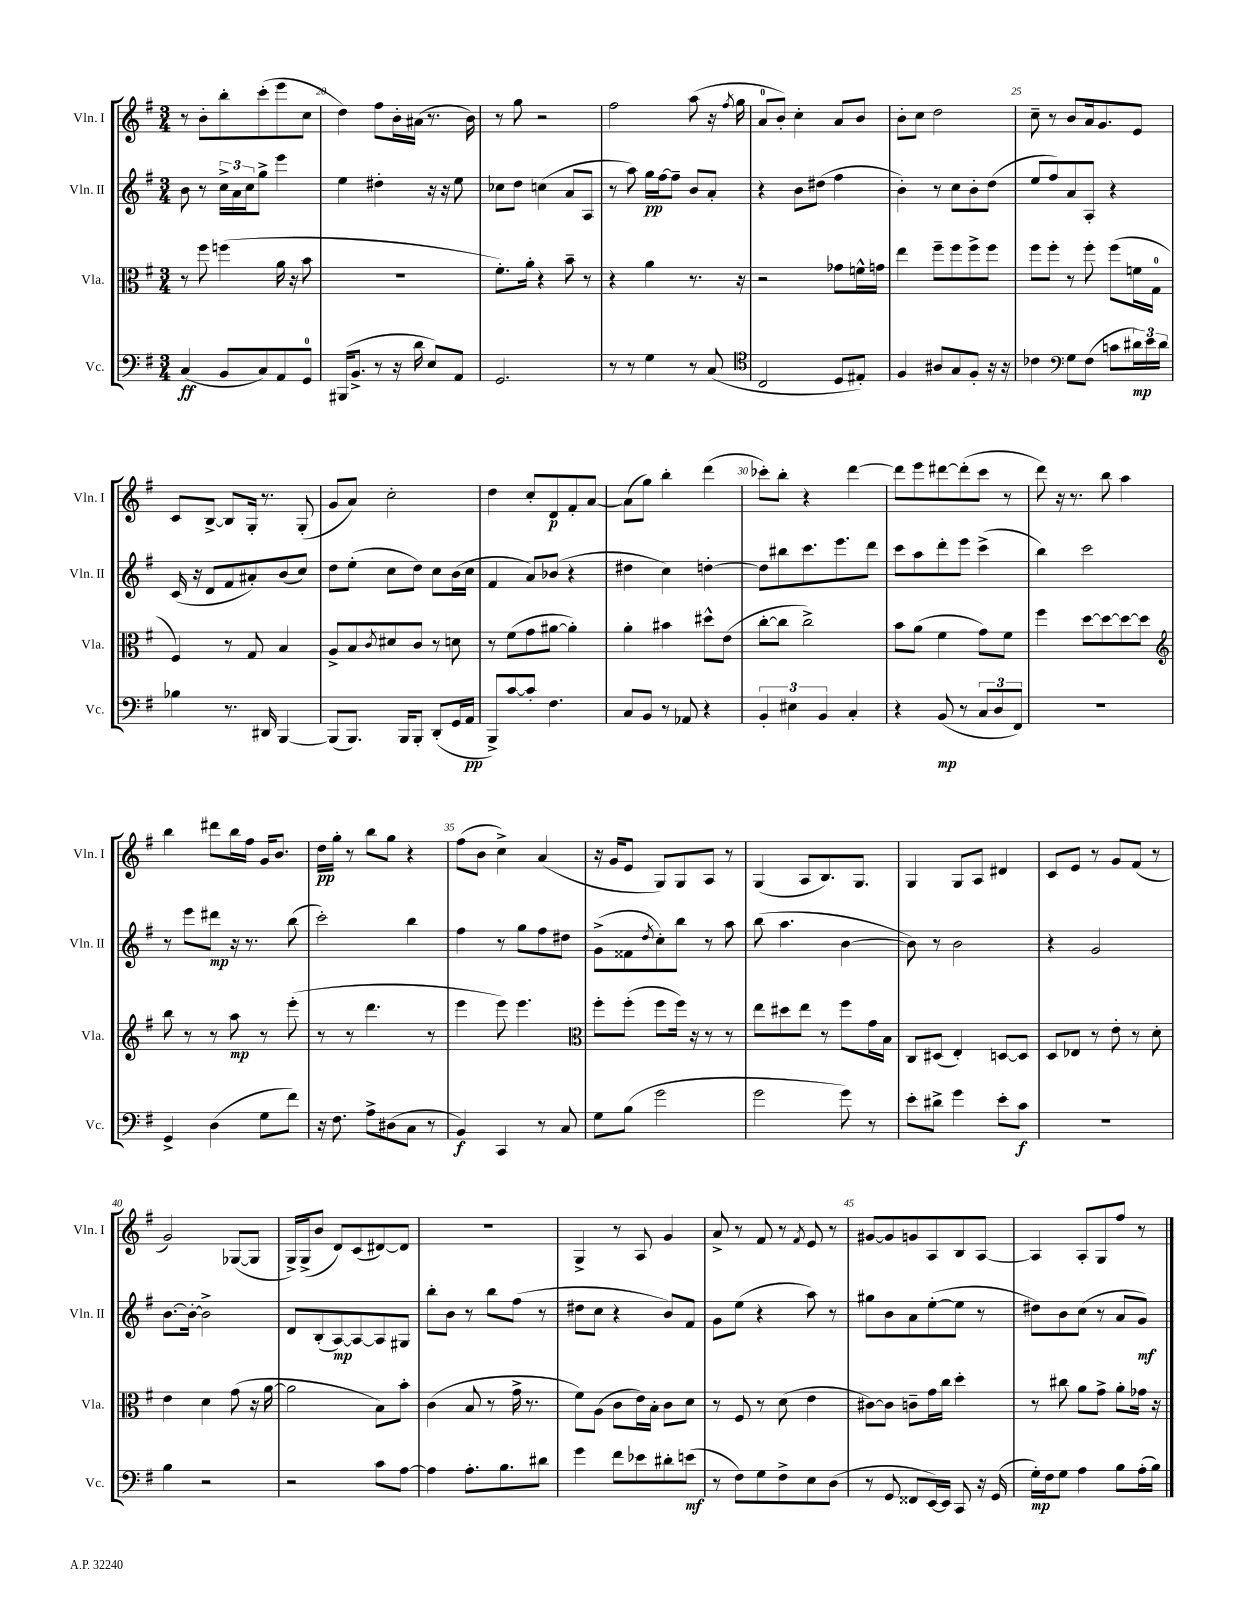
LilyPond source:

<<
\new StaffGroup <<
\new Staff = "s0" \with { instrumentName = "Vln. I" shortInstrumentName = "Vln. I" } {
    \clef treble \key g \major \numericTimeSignature \time 3/4
    r8 b'8-. b''8-. c'''8-.( e'''8 c''8 |
    d''4) fis''8 b'16-. ais'16( r8. b'16) |
    r8 g''8 r2 |
    fis''2 a''8( r16 \acciaccatura { fis''8 } g''16 |
    a'8-0 b'8-.) c''4-. a'8 b'8 |
    b'8-. c''8 d''2 |
    c''8-- r8 b'8 a'16 g'8. e'8 |
    c'8 b8~-> b8 g16-. r8. g8-.( |
    g'8 a'8) c''2-. |
    d''4 c''8-. d'8\p fis'8-. a'8~ |
    a'8( g''8) b''4-. d'''4( |
    ces'''8-.) b''8-. r4 d'''4~ |
    d'''8 e'''8 dis'''8~ dis'''8-.( c'''8 r8 |
    d'''8) r16 r8. b''8 a''4 |
    b''4 dis'''8 b''16 fis''16 g'16 b'8. |
    d''16\pp g''16-. r8 b''8 g''8 r4 |
    fis''8( b'8 c''4->) a'4( |
    r16 g'16 e'8 g8) g8 a8 r8 |
    g4( a8 b8.) g8. |
    g4 g8 a8 dis'4 |
    c'8 e'8 r8 g'8 fis'8( r8 |
    g'2) ges8~( ges8 |
    g16->) g16->( b'8 d'8) c'8( dis'8~) dis'8 |
    R2. |
    g4-> r8 a8 g'4 |
    a'8-> r8 fis'8 r8 \acciaccatura { fis'8 } e'8 r8 |
    gis'8~ gis'8 g'8 a8 b8 a8~ |
    a4 a8-. g8 fis''8 r8 \bar "|." |
}
\new Staff = "s1" \with { instrumentName = "Vln. II" shortInstrumentName = "Vln. II" } {
    \clef treble \key g \major \numericTimeSignature \time 3/4
    b'8 r8 \tuplet 3/2 { c''16-> a'16 c''16 } g''8-> e'''4 |
    e''4 dis''4-. r16 r16 e''8 |
    ces''8 d''8 c''4( a'8 a8 |
    r8 a''8) g''16\pp fis''16~ fis''8-- b'8 a'8-. |
    r4 b'8 dis''8( fis''4 |
    b'4-.) r8 c''8 b'8-. d''8( |
    e''8 fis''8) a'8 a8-. r4 |
    c'16( r16 d'8 fis'8 ais'8-.) b'8( c''8) |
    d''8 e''8-.( c''8 d''8) c''8 b'16( c''16 |
    fis'4 a'8) bes'8( r4 |
    dis''4 c''4) d''4~-. |
    d''8 bis''8 c'''8. e'''8. d'''8 |
    c'''8 a''8 d'''8-. e'''8 c'''4->( |
    b''4) c'''2 |
    r8 e'''8 dis'''8\mp r16 r8. b''8( |
    c'''2-.) b''4 |
    fis''4 r8 g''8 fis''8 dis''8 |
    g'8->( fisis'8 \acciaccatura { d''8 } c''8-.) b''8 r8 a''8 |
    b''8( a''4. b'4~ |
    b'8) r8 b'2 |
    r4 g'2 |
    b'8.~ b'16~-. b'2-> |
    d'8 b8-.( a8~\mp) a8~ a8 gis8 |
    b''8-. b'8 r8 b''8 fis''8( r8 |
    dis''8 c''8 r4 b'8) fis'8 |
    g'8 e''8( r4 a''8) r8 |
    gis''8 b'8 a'8 e''8~-.( e''8 r8 |
    dis''8) b'8 c''8( r8 a'8 g'8\mf) \bar "|." |
}
\new Staff = "s2" \with { instrumentName = "Vla." shortInstrumentName = "Vla." } {
    \clef alto \key g \major \numericTimeSignature \time 3/4
    r8 fis''8 f''4( a'16 r16 b'8 |
    R2. |
    fis'8.-.) a'16-. r4 b'8-- r8 |
    r4 a'4 r8. r16 |
    r2 ges'8 f'16-^ g'16 |
    e''4 fis''8-- fis''8 fis''8-> fis''8 |
    fis''8 fis''8-. r8 fis''8-. fis''8( f'16 g16-0 |
    fis4) r8 g8 b4 |
    a8-> b8 \acciaccatura { c'8 } dis'8 c'8 r8 d'8 |
    r8 fis'8( g'8 ais'8~ ais'4-.) |
    a'4-. bis'4 dis''8-^ e'8( |
    c''8~-. c''8 c''2->) |
    b'8 a'8( fis'4 g'8) fis'8 |
    fis''4 d''8~ d''8~ d''8~ d''8 |
    \clef treble b''8 r8 r8 a''8\mp r8 e'''8-.( |
    r8 r8 d'''4. r8 |
    e'''4 e'''8) e'''4. |
    \clef alto fis''8-. fis''8-.( fis''8 fis''16) r16 r8 r8 |
    e''8 dis''8 e''8 r8 fis''8 g'16 b16 |
    c8 dis8( e4-.) d8~ d8 |
    d8 ees8 r8 e'8-. r8 d'8-. |
    e'4 d'4 g'8( r16 a'16~ |
    a'2 b8) b'8-. |
    c'4( b8 r8 g'16-> r8. |
    fis'8) a8( c'8 e'16) b16-. c'8 d'8 |
    r8 fis8 r8 d'8( e'4 |
    cis'8~) cis'8 c'8-- g'16 c''16 d''4-. |
    r8 cis''8 a'8 g'8-> a'8-. ges'16 r16 \bar "|." |
}
\new Staff = "s3" \with { instrumentName = "Vc." shortInstrumentName = "Vc." } {
    \clef bass \key g \major \numericTimeSignature \time 3/4
    c4\ff( b,8 c8) a,8 g,8-0 |
    bis,,16( b,8.-> r8 r16 d'16 e8) a,8 |
    g,2. |
    r8 r8 g4 r8 c8( |
    \clef tenor c2 d8 eis8-.) |
    fis4 ais8 g8 fis8-. r16 r16 |
    ces'4 \clef bass g8 fis8( c'8 \tuplet 3/2 { dis'16\mp) e'16 dis'16 } |
    bes4 r8. dis,16 b,,4~ |
    b,,8( b,,8.) b,,16 b,,8-. d,8-.( g,16 a,16\pp |
    b,,8->) c'8~ c'8-. fis4. |
    c8 b,8 r8 aes,8 r4 |
    \tuplet 3/2 { b,4-. eis4 b,4 } c4-. |
    r4 b,8\mp( r8 \tuplet 3/2 { c8 d8 fis,8) } |
    R2. |
    g,4-> d4( g8 fis'8) |
    r16 fis8. a8-> dis8( c8 r8 |
    b,4\f) c,4 r8 c8 |
    g8 b8( g'2 |
    g'2 g'8) r8 |
    e'8-. dis'8-> g'4 e'8-. c'8\f |
    R2. |
    b4 r2 |
    r2 c'8 a8~ |
    a4 a8.-. b8. dis'8 |
    g'4 fis'8 ees'8 dis'8-. e'8\mf( |
    r8 fis8) g8 fis8-> e8 d8( |
    r8 g,8 fisis,8 e,16~) e,16 c,8 r16 g,16( |
    g16-.\mp) fis16 g8 a4 b8 a16-.( b16) \bar "|." |
}
>>
>>
\layout { \context { \Score currentBarNumber = #19 \override BarNumber.break-visibility = ##(#f #t #t) barNumberVisibility = #(every-nth-bar-number-visible 5) } }
